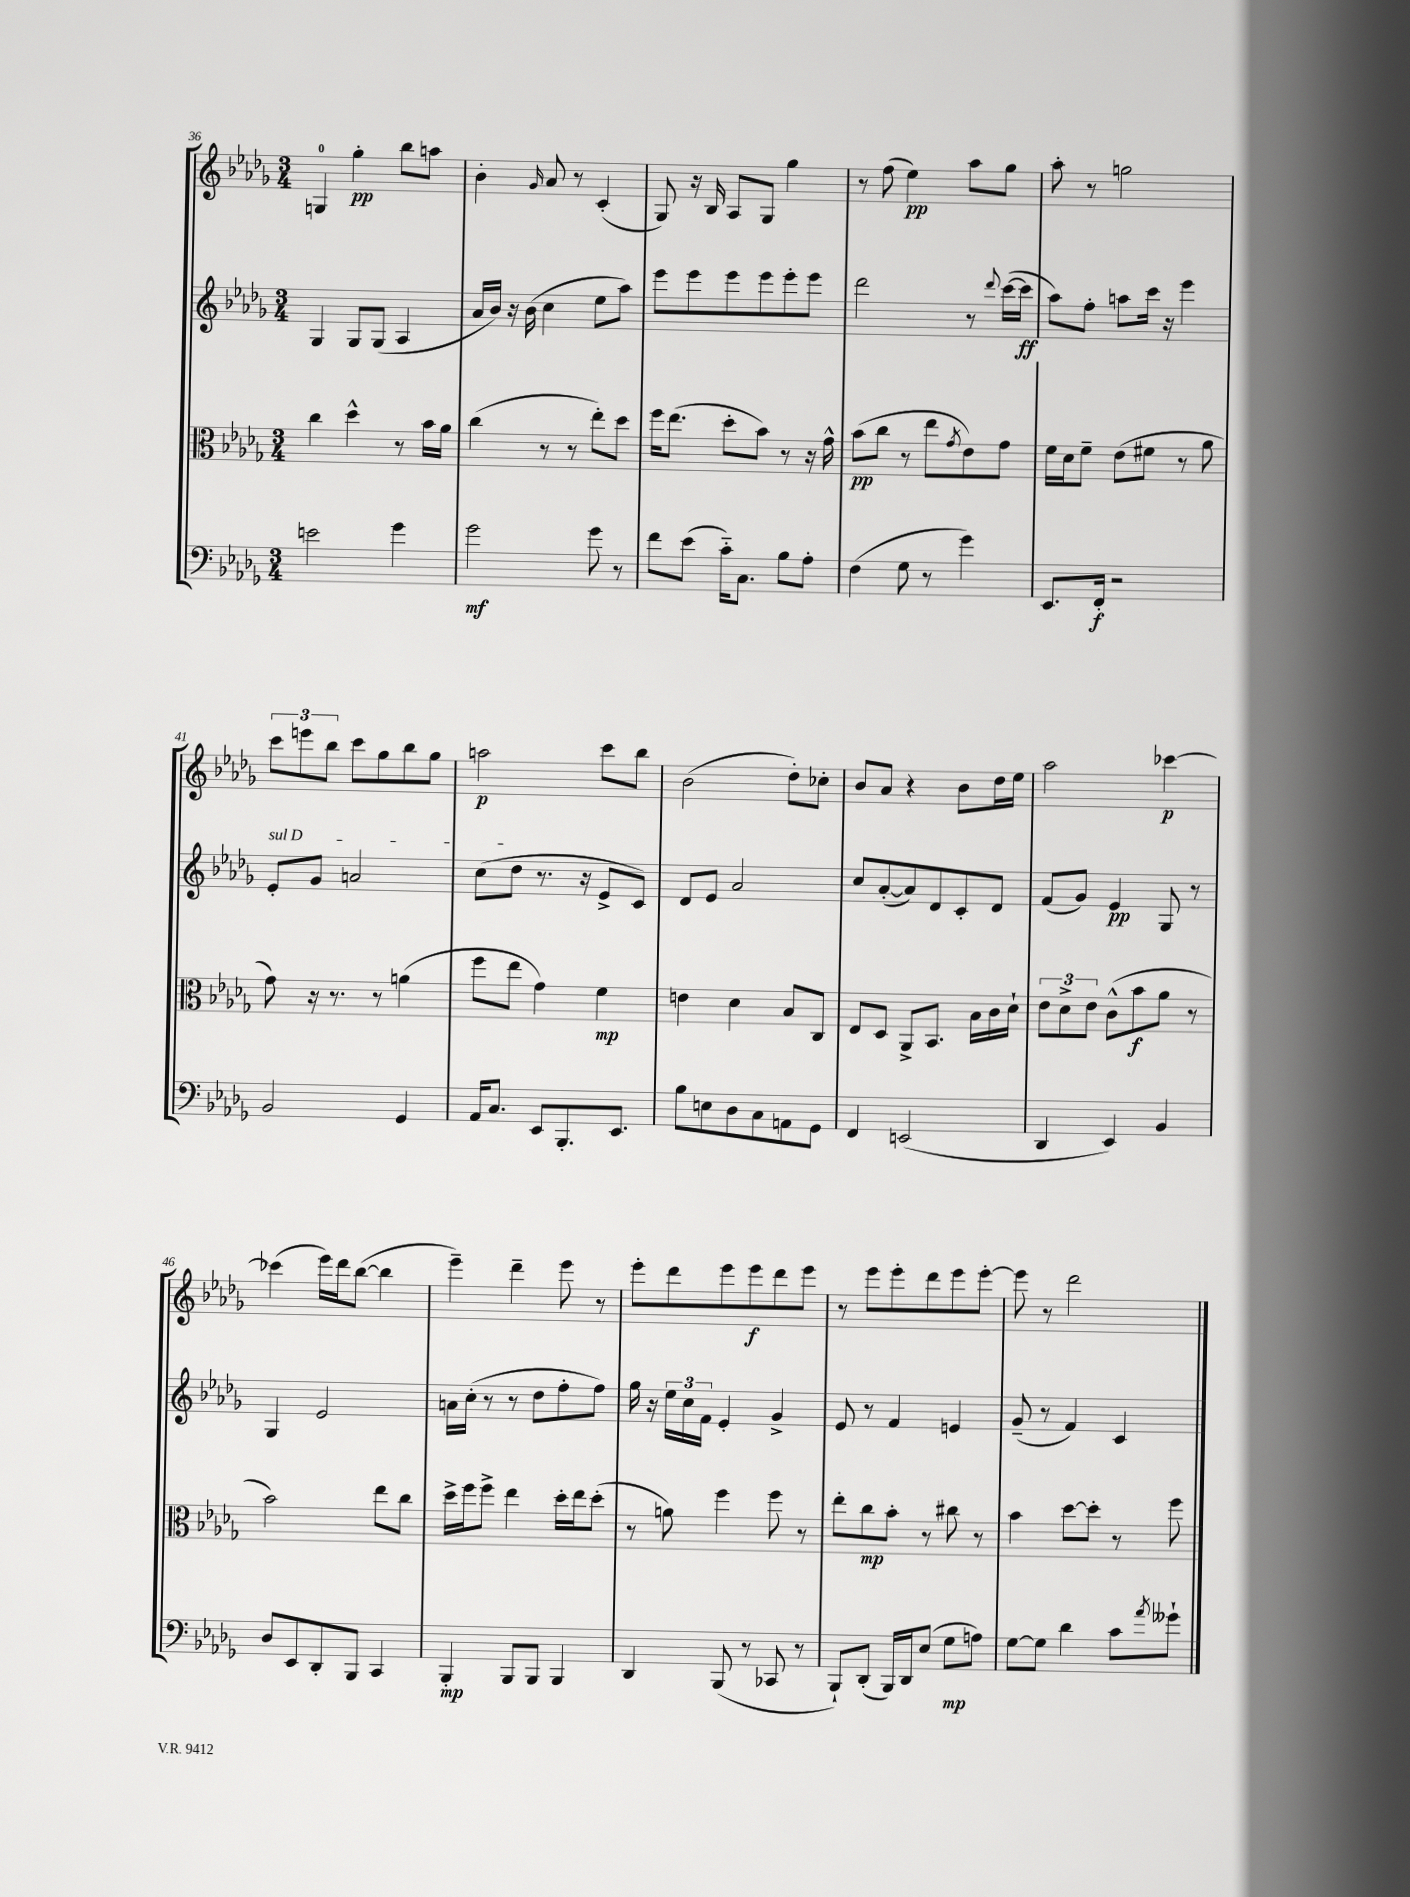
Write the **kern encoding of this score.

**kern	**kern	**kern	**kern
*staff4	*staff3	*staff2	*staff1
*clefF4	*clefC3	*clefG2	*clefG2
*k[b-e-a-d-g-]	*k[b-e-a-d-g-]	*k[b-e-a-d-g-]	*k[b-e-a-d-g-]
*M3/4	*M3/4	*M3/4	*M3/4
2e	4cc	4G-	4G
.	4dd-^^	8G-	4gg-'
.	.	(8G-	.
4g-	8r	4A-	8bb-
.	16b-	.	8aa
.	16a-	.	.
=	=	=	=
2g-	(4cc	16a-	4b-'
.	.	16b-)	.
.	.	16r	.
.	.	(16b-	.
.	.	.	16qqg-
.	8r	4cc	8a-
.	8r	.	8r
8g-	8ee-')	8ee-	(4c'
8r	8dd-	8aa-)	.
=	=	=	=
8f	16ff	8eee-	8G-)
.	(8.ee-	.	.
(8e-	.	8eee-	16r
.	.	.	16B-
16c'~)	8dd-'	8eee-	8A-
8.C	.	.	.
.	8b-)	8eee-	8G-
8B-	8r	8eee-'	4gg-
8A-'	16r	8eee-	.
.	16g-^^	.	.
=	=	=	=
(4F	(8b-	2ddd-	8r
.	8cc	.	(8ff
8G-	8r	.	4ee-)
8r	8ee-	.	.
.	8qg-	.	.
4g-)	8e-)	8r	8aa-
.	.	8qqddd-	.
.	8g-	([16ccc	8gg-
.	.	16ccc]	.
=	=	=	=
8.EE-	16f	8aa-)	8aa-'
.	16d-	.	.
.	8f~	8ff'	8r
16FF'	.	.	.
2r	(8e-	8aa	2gg
.	8f#	16ccc	.
.	.	16r	.
.	8r	4eee-	.
.	8a-	.	.
=	=	=	=
2BB-	8g-)	8e-'	12ccc
.	.	.	12eee
.	16r	8g-	.
.	.	.	12bb-
.	8.r	.	.
.	.	2a	8ccc
.	8r	.	8gg-
4GG-	(4a	.	8bb-
.	.	.	8gg-
=	=	=	=
16AA-	8ff	(8cc	2aa
8.C	.	.	.
.	8ee-	8dd-	.
8EE-	4g-)	8.r	.
8.BBB-'	.	.	.
.	.	16r	.
.	4f	8e-^	8ccc
8.EE-	.	.	.
.	.	8c)	8bb-
=	=	=	=
8B-	4e	8d-	(2b-
8E	.	8e-	.
8D-	4d-	2a-	.
8C	.	.	.
8AA	8B-	.	8dd-')
8GG-	8C	.	8cc-'
=	=	=	=
4FF	8E-	8cc	8b-
.	8D-	([8a-'	8a-
(2EE	8AA-^	8a-])	4r
.	8.BB-	8d-	.
.	.	8c'	8b-
.	16B-	.	.
.	16c	8d-	16dd-
.	16d-`	.	16ee-
=	=	=	=
4DD-	12e-	(8f	2aa-
.	12d-^	.	.
.	.	8g-)	.
.	12e-	.	.
4EE-)	(8c^^	4e-	.
.	8b-	.	.
4BB-	8a-	8G-	[4ccc-
.	8r	8r	.
=	=	=	=
8D-	2b-)	4G-	(4ccc-]
8EE-	.	.	.
8DD-'	.	2e-	16eee-)
.	.	.	16ddd-
8BBB-	.	.	([8bb-
4CC	8ee-	.	4bb-]
.	8cc	.	.
=	=	=	=
4BBB-'	16dd-^	16a	4eee-~)
.	16ff	(16cc'	.
.	8ff^	8r	.
8BBB-	4ee-	8r	4ddd-~
8BBB-	.	8dd-	.
4BBB-	16dd-'	8ff'	8eee-
.	16ee-	.	.
.	(8dd-'	8ff)	8r
=	=	=	=
4DD-	8r	16gg-	8eee-'
.	.	16r	.
.	8a)	24ee-	8ddd-
.	.	24cc	.
.	.	24f	.
(8BBB-	4ff	4e-'	8eee-
8r	.	.	8eee-
8CC-	8ff	4g-^	8ddd-
8r	8r	.	8eee-
=	=	=	=
8BBB-`)	8ee-'	8e-	8r
(8DD-'	8cc	8r	8eee-
16BBB-)	8b-'	4f	8eee-'
16DD-	.	.	.
(8E-	8r	.	8ddd-
8G-	8cc#	4e	8eee-
8A)	8r	.	[8eee-'
=	=	=	=
[8G-	4b-	(8g-~	8eee-]
8G-]	.	8r	8r
4d-	[8dd-	4f)	2ddd-
.	8dd-']	.	.
8c	8r	4c	.
8qa-	.	.	.
8g--`	8ff	.	.
==	==	==	==
*-	*-	*-	*-
